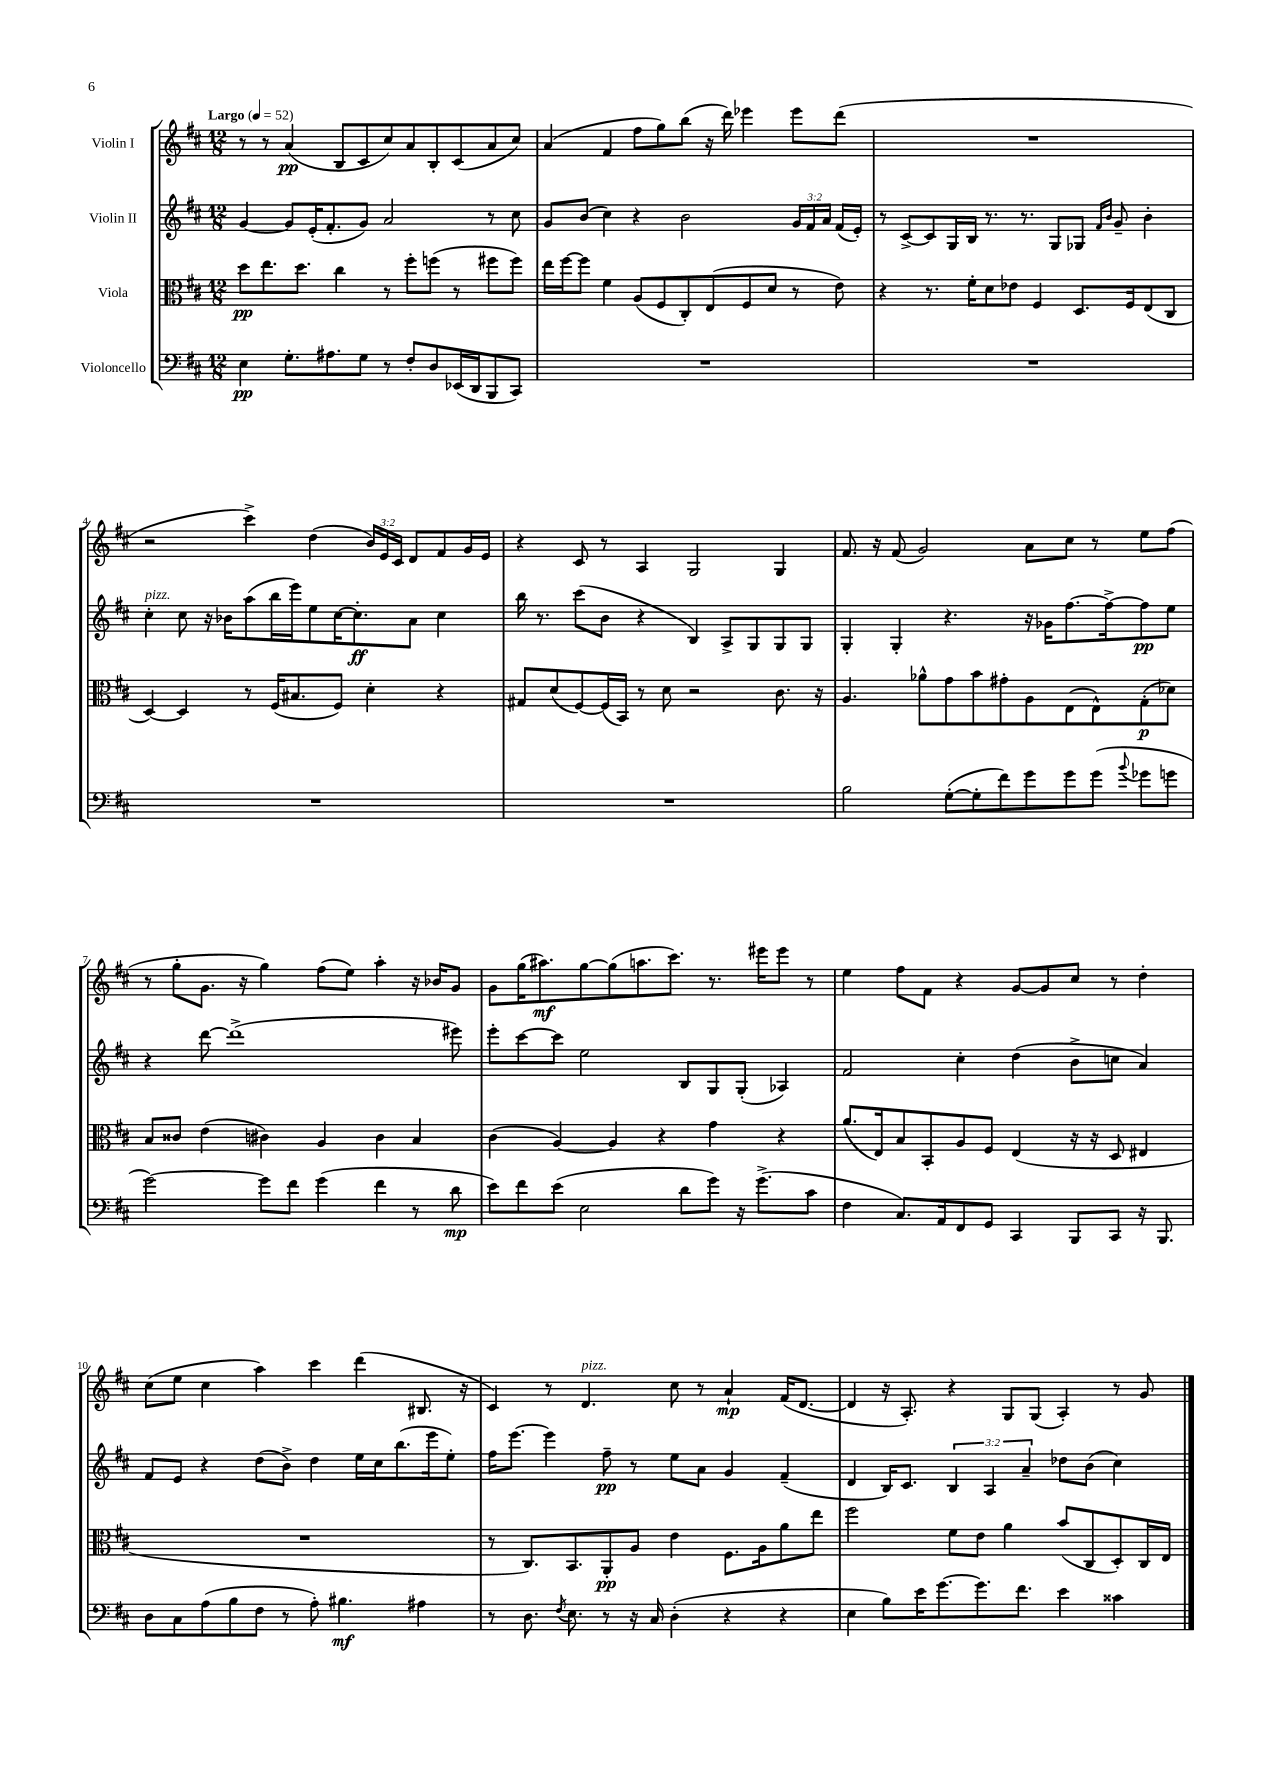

**kern	**kern	**kern	**kern
*staff4	*staff3	*staff2	*staff1
*clefF4	*clefC3	*clefG2	*clefG2
*k[f#c#]	*k[f#c#]	*k[f#c#]	*k[f#c#]
*M12/8	*M12/8	*M12/8	*M12/8
*MM52	*MM52	*MM52	*MM52
4E\	8dd\L	[4g/	8r
.	8.ee\	.	8r
8.G'\L	.	8g/]L	(4a/
.	8.dd\J	.	.
.	.	(16e'/K	.
8.A#\	.	8.f#'/	.
.	4cc#\	.	8B/L
8G\J	.	8g/J)	8c#/
8r	8r	2a/	8cc#/)
8F#'/L	8ff#'\L	.	8a/
8D/	(8ff\J	.	8B'/
(16EE-/L	8r	.	(8c#/
16DD/J	.	.	.
8BBB/	8ff#\L	8r	8a/
8CC#/J)	8ff#\J)	8cc#\	8cc#/J)
=	=	=	=
1.r	16ee\LL	8g/L	(4a/
.	[16ff#\J	.	.
.	8ff#\]J	(8b/J	.
.	4f#\	4cc#\)	4f#/
.	(8A/L	4r	8ff#\L
.	8F#/	.	8gg\)
.	8C#'/)	2b\	(8bb\J
.	(8E/	.	16r
.	.	.	16ddd\)
.	8F#/	.	4eee-\
.	8d/J	.	.
.	8r	24g/LL	8eee-\L
.	.	24f#/	.
.	.	24a/JJ	.
.	8e\)	(16f#/LL	(8ddd\J
.	.	16e'/JJ)	.
=	=	=	=
1.r	4r	8r	1.r
.	.	[8c#^/L	.
.	8.r	8c#/]	.
.	.	16G/L	.
.	16f#'\LK	16B/JJ	.
.	8d\	8.r	.
.	8e-\J	.	.
.	.	8.r	.
.	4F#/	.	.
.	.	8G/L	.
.	8.D/L	8G-/J	.
.	.	16qqf#/LL	.
.	.	16qqb/JJ	.
.	.	8g~/	.
.	16F#/k	.	.
.	(8E/	4b'\	.
.	8C#/J	.	.
=	=	=	=
1.r	[4D/)	4cc#'\	2r
.	4D/]	8cc#\	.
.	.	16r	.
.	.	16b-\LK	.
.	8r	(8aa\	4ccc#^\)
.	(16F#/LK	16bb\L	.
.	8.B#/	16eee\J)	.
.	.	8ee\	(4dd\
.	8F#/J)	[16cc#\K	.
.	.	8.cc#'\]	.
.	4d'\	.	24b/LL)
.	.	.	24e/
.	.	.	24c#/JJ
.	.	8a\J	8d/L
.	4r	4cc#\	8f#/
.	.	.	16g/L
.	.	.	16e/JJ
=	=	=	=
1.r	8G#/L	16bb\	4r
.	.	8.r	.
.	(8d/	.	.
.	[8F#/)	(8ccc#\L	8c#/
.	(16F#/]L	8b\J	8r
.	16BB/JJ)	.	.
.	8r	4r	4A/
.	8d\	.	.
.	2r	4B/)	2G/
.	.	8A^/L	.
.	.	8G/	.
.	8.c#\	8G/	4G/
.	.	8G/J	.
.	16r	.	.
=	=	=	=
2B\	4.A/	4G'/	8.f#/
.	.	.	16r
.	.	4G'/	(8f#/
.	8a-^^\L	.	2g/)
([8G'\L	8g\	4.r	.
8G'\]	8b\	.	.
8f#\)	8g#'\	.	.
8g\	8A\	16r	8a\L
.	.	16g-\LK	.
8g\	(8E\	[8.ff#\	8cc#\J
(8g\J	8E^^\)	.	8r
.	.	16ff#^\_k	.
8qqb/	.	.	.
8g-\L	(8G'\	8ff#\]	8ee\L
8g\J	8d-\J)	8ee\J	(8ff#\J
=	=	=	=
[2g\)	8B/L	4r	8r
.	8c##/J	.	8gg'\L
.	(4e\	[8ddd\	8.g\J
.	.	(1ddd^]	.
.	.	.	16r
8g\]L	4c#\)	.	4gg\)
8f#\J	.	.	.
(4g\	4A/	.	(8ff#\L
.	.	.	8ee\J)
4f#\	4c#\	.	4aa'\
8r	4B/	.	16r
.	.	.	16b-/LK
8d\	.	8eee#\)	8g/J
=	=	=	=
8e\L)	(4c#\	8eee'\L	8g\L
8f#\	.	[8ccc#\	(16gg\K
.	.	.	8.aa#\)
(8e\J	[4A/)	8ccc#\]J	.
2E\	.	2ee\	[8gg\
.	4A/]	.	(8gg\]
.	.	.	8.aa\
.	4r	.	.
.	.	.	8.ccc#\J)
8d\L	.	8B/L	.
8g\J)	4g\	8G/	8.r
16r	.	(8G'/J	.
(8.g^\L	.	.	16eee#\LK
.	4r	4A-/)	8eee#\J
8c#\J	.	.	8r
=	=	=	=
4F#\	(8.a/L	2f#/	4ee\
.	16E/k)	.	.
8.C#/L)	8B/	.	8ff#\L
.	8BB'/	.	8f#\J
16AA/k	.	.	.
8FF#/	8A/	4cc#'\	4r
8GG/J	8F#/J	.	.
4CC#/	(4E/	(4dd\	[8g/L
.	.	.	8g/]
8BBB/L	16r	8b^\L	8cc#/J
.	16r	.	.
8CC#/J	8D/	8cc\J	8r
16r	4E#/	4a/)	4dd'\
8.BBB/	.	.	.
=	=	=	=
8D\L	1.r	8f#/L	(8cc#\L
8C#\	.	8e/J	8ee\J
(8A\	.	4r	4cc#\
8B\	.	.	.
8F#\J	.	(8dd\L	4aa\)
8r	.	8b^\J)	.
8A'\)	.	4dd\	4ccc#\
4.B#\	.	.	.
.	.	16ee\LL	(4ddd\
.	.	16cc#\J	.
.	.	(8.bb\	.
4A#\	.	.	8.B#/
.	.	16eee\k	.
.	.	8ee'\J)	.
.	.	.	16r
=	=	=	=
8r	8r	16ff#\LK	4c#/)
.	.	[8.eee\J	.
8.D\	8.C#/L)	.	.
.	.	4eee\]	8r
8qF#/	.	.	.
8.E\	8.BB/	.	.
.	.	.	4.d/
8r	8AA'/	8ff#~\	.
16r	8A/J	8r	.
16C#/	.	.	.
(4D'\	4e\	8ee\L	8cc#\
.	.	8a\J	8r
4r	8.F#\L	4g/	4a`/
.	16A\k	.	.
4r	8a\	(4f#~/	(16f#/LK
.	.	.	[8.d/J
.	8ee\J	.	.
=	=	=	=
4E\	2ff#\	4d/	4d/]
8B\L)	.	16B/LK)	16r
.	.	8.c#/J	8.A'/)
16e\K	.	.	.
[8.g\	.	.	.
.	8f#\L	6B/	4r
8.g\]	8e\J	.	.
.	.	6A/	.
.	4a\	.	8G/L
8.f#\J	.	.	.
.	.	6a~/	.
.	.	.	(8G/J
4e\	(8b/L	8dd-\L	4A'/)
.	8C#/	(8b\J	.
4c##\	8D'/)	4cc#\)	8r
.	16C#/L	.	8g/
.	16E/JJ	.	.
==	==	==	==
*-	*-	*-	*-
